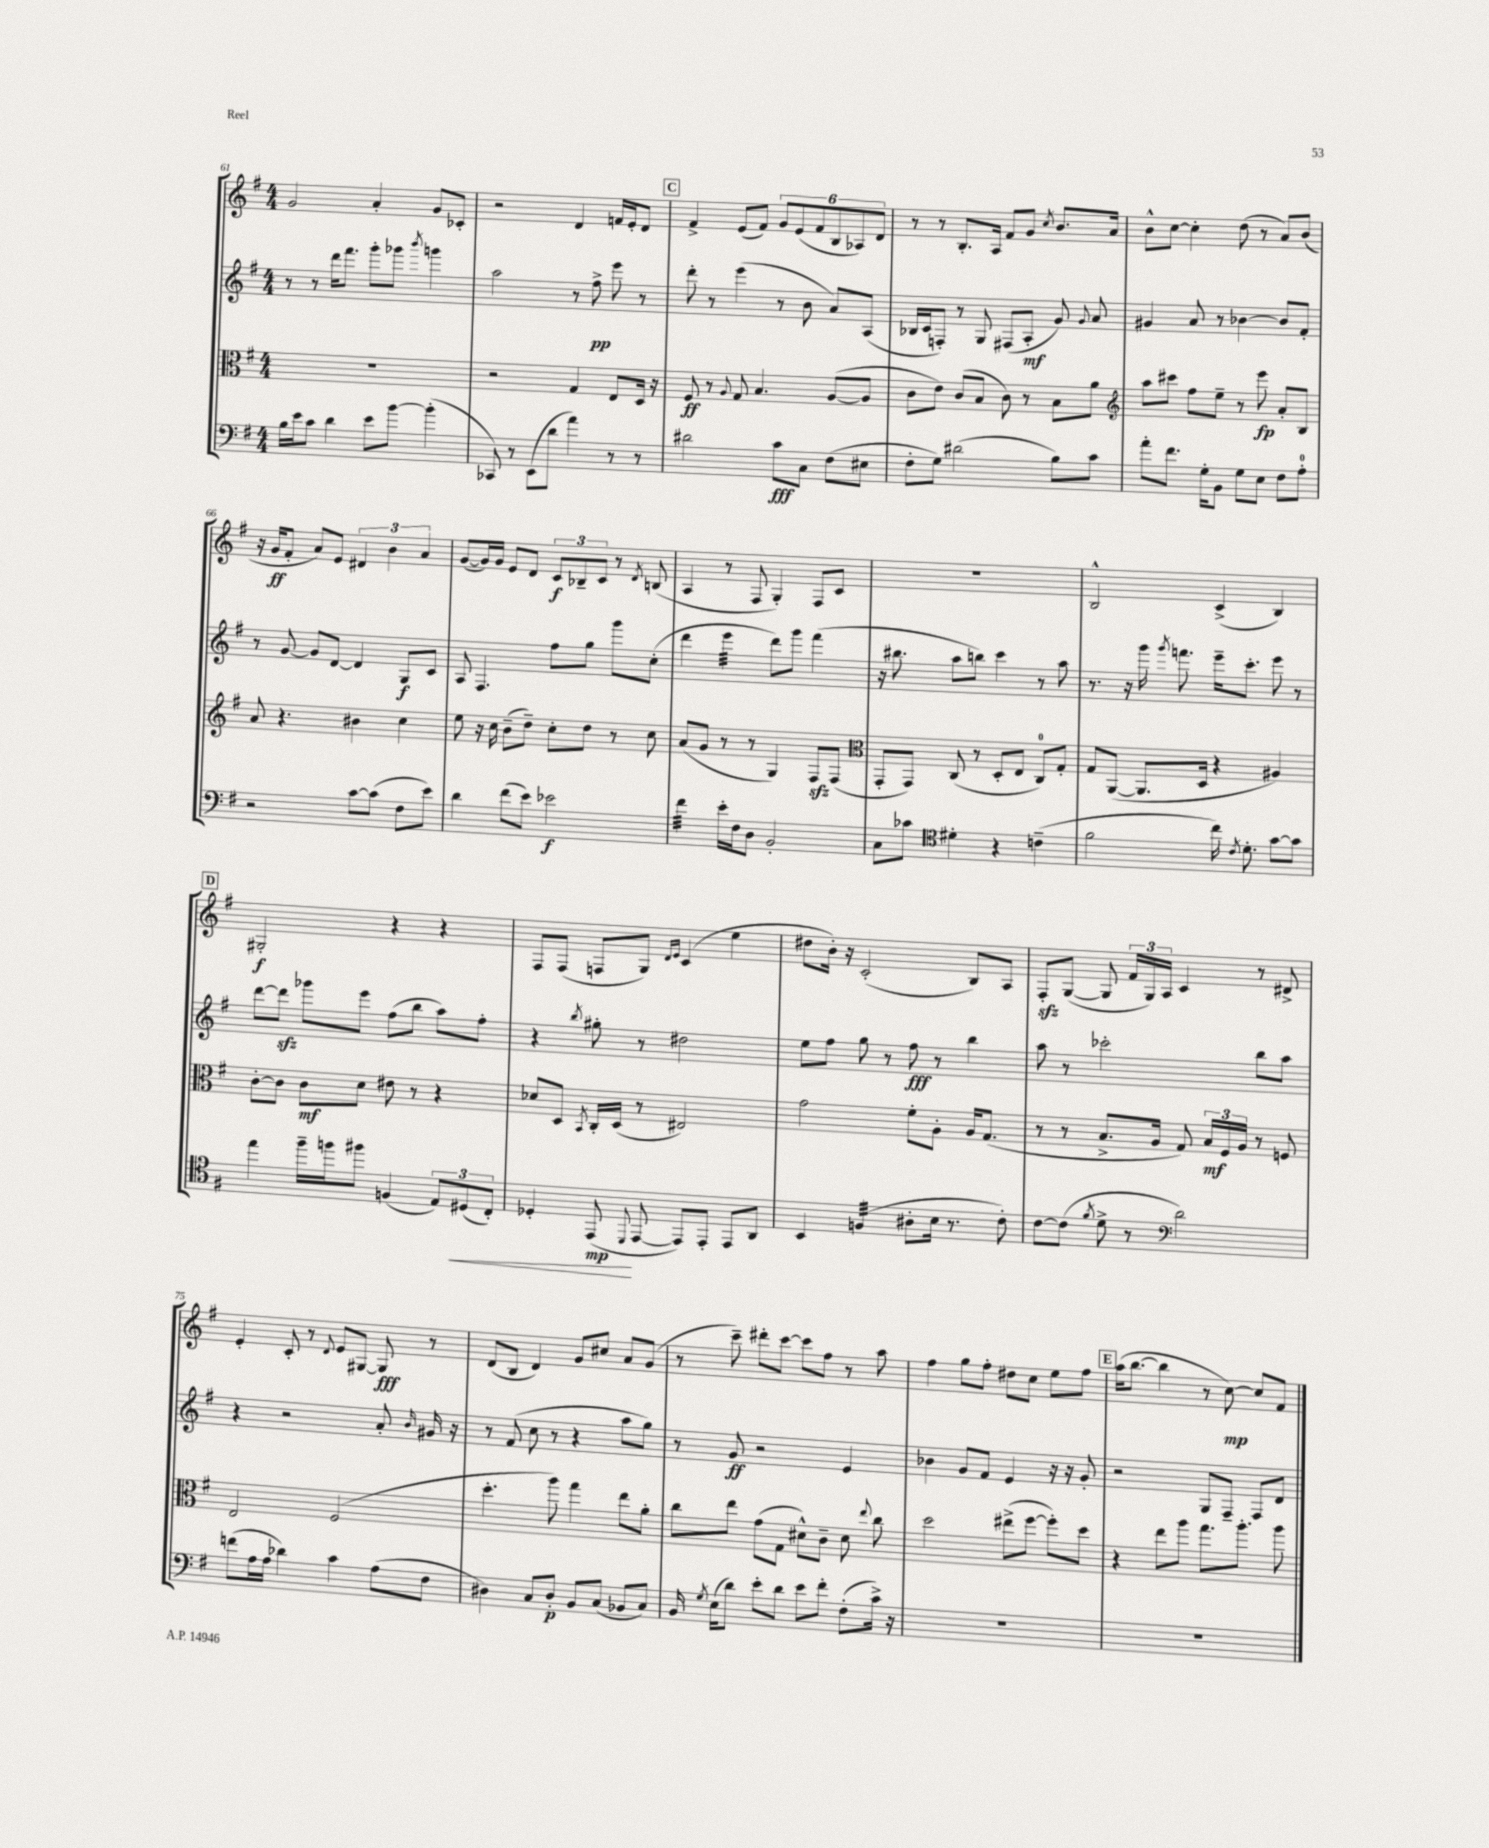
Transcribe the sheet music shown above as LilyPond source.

<<
\new StaffGroup <<
\new Staff = "s0" {
    \clef treble \key g \major \numericTimeSignature \time 4/4
    \autoBeamOff g'2 a'4-. g'8[ ces'8]-. |
    r2 d'4 f'16[ e'16-. d'8] |
    \mark \markup { \box "C" } fis'4-> e'8[( fis'8]) \tuplet 6/4 { g'8[ e'8( fis'8 b8 aes8) d'8] } |
    r8 r8 b8.[-. a16] fis'8[ g'8] \acciaccatura { c''8 } b'8.[ a'16] |
    b'8[-^ c''8]~ c''4-. d''8( r8 a'8[) b'8]( |
    r16 g'16[\ff fis'8]-. a'8[) e'8] \tuplet 3/2 { dis'4 b'4 a'4 } |
    g'8[~( g'16) g'16] e'8[ d'8] \tuplet 3/2 { c'8[\f bes8-- c'8] } r8 \acciaccatura { d'8 } b8( |
    a4 r8 fis8 g4-.) fis8[ c'8] |
    R1 |
    b2-^ c'4->( b4) |
    \mark \markup { \box "D" } gis2-.\f r4 r4 |
    fis8[ fis8]( f8[ g8]) \grace { d'16[ e'16] } c'4( e''4 |
    dis''8[ b'16]-.) r16 c'2-.( b8[) a8] |
    fis8[-.\sfz g8]~( g8 \tuplet 3/2 { fis'16[ g16) a16] } c'4 r8 dis'8-> |
    e'4-. c'8-. r8 \appoggiatura { d'8 } e'8[ gis8]~ gis8\fff r8 |
    d'8[( b8] d'4) g'8[ cis''8] a'8[ g'8]( |
    r8 c'''8--) dis'''8[-. c'''8]~ c'''8[ fis''8] r8 a''8 |
    fis''4 g''8[ fis''8]-. dis''8[ c''8] e''8[ fis''8] |
    \mark \markup { \box "E" } a''16[( b''8.]~ b''4 r8 c''8~\mp) c''8[ fis'8] \bar "|." |
}
\new Staff = "s1" {
    \clef treble \key g \major \numericTimeSignature \time 4/4
    \autoBeamOff r8 r8 d'''16[ fis'''8.] g'''8[-. ges'''8] \acciaccatura { b'''8 } g'''4 |
    a''2 r8 fis''8->\pp e'''8 r8 |
    \mark \markup { \box "C" } d'''8-. r8 e'''4( r8 b'8 a'8[) a8]( |
    bes16[ c'16 f8]-.) r8 g8 fis8[( a8]-.\mf g'8) \appoggiatura { g'8 } a'8 |
    gis'4 a'8 r8 bes'4~ bes'8[ fis'8]-. |
    r8 g'8~ g'8[ d'8]~ d'4 g8[\f c'8] |
    a8 fis4. fis''8[ g''8] g'''8[ c''8]-.( |
    d'''4 e'''4:32 d'''8[) g'''8] fis'''4( |
    r16 bis''8. a''8[ b''8]) c'''4 r8 a''8 |
    r8. r16 g'''16 \acciaccatura { g'''8 } f'''8. e'''16[-- c'''8.]-. e'''8 r8 |
    \mark \markup { \box "D" } d'''8[~ d'''8]\sfz ges'''8[ e'''8] fis''8[( b''8] a''8[) fis''8]-. |
    r4 \acciaccatura { b''8 } gis''8-. r8 dis''2 |
    e''8[ fis''8] g''8 r8 fis''8\fff r8 b''4 |
    a''8 r8 ces'''2-. b''8[ a''8] |
    r4 r2 a'8-. \grace { b'16 } gis'16 r16 |
    r8 fis'8( c''8 r8 r4 a''8[ g''8]) |
    r8 g'8\ff r2 e'4 |
    bes'4 g'8[ fis'8] e'4 r16 r16 g'8-. |
    \mark \markup { \box "E" } r2 g8[ fis8]-- fis8[ d'8] \bar "|." |
}
\new Staff = "s2" {
    \clef alto \key g \major \numericTimeSignature \time 4/4
    \autoBeamOff R1 |
    r2 g4 e8[ d16] r16 |
    \mark \markup { \box "C" } fis8\ff r8 \appoggiatura { a8 } g8 b4. a8[~( a8] |
    c'8[ e'8]) c'8[( b8] c'8) r8 b8[ a'8] |
    \clef treble a''8[ cis'''8] fis''8[ e''8]-- r8 e'''8\fp a'8[-. b8] |
    a'8 r4. bis'4 c''4 |
    e''8 r16 c''16 b'8[--( d''8]--) c''8[-. d''8] r8 c''8 |
    a'8[( g'8] r8 r8 g4) fis8[\sfz fis8]( |
    \clef alto g,8[-. g,8]) c8( r8 d8[-. e8] c8[-0) g8]-. |
    g8[ a,8]~( a,8.[ d16] r4 ais4) |
    \mark \markup { \box "D" } c'8[~-. c'8] c'8[\mf d'8] eis'8 r8 r4 |
    des'8[ d8] \acciaccatura { b,8 } c16[-. d16]( r8 eis2) |
    g'2 fis'8[-. a8]-. a16[ g8.]( |
    r8 r8 b8.[-> a16] g8) \tuplet 3/2 { b16[\mf fis16 a16] } r8 f8 |
    e2 fis2( |
    d''4.-. a''8) g''4 e''8[ a'8]-. |
    c''8[ e''8] g'8[( g8] dis'8[-^) c'8]-- dis'8 \appoggiatura { e''8 } c''8 |
    d''2 eis''8[->( fis''8]~ fis''8[-.) d''8] |
    \mark \markup { \box "E" } r4 e''8[ a''8] g''8.[ a''8.]-. a''8 \bar "|." |
}
\new Staff = "s3" {
    \clef bass \key g \major \numericTimeSignature \time 4/4
    \autoBeamOff b16[ e'16 c'8] d'4 e'8[ b'8]~ b'4-.( |
    ces,8) r8 e,8[( d'8] a'4) r8 r8 |
    \mark \markup { \box "C" } dis'2 c'8[\fff c8] fis8[( eis8] |
    fis8[-. g8]) dis'2( b8[) c'8] |
    a'8[-. fis'8.] g16[-. b,8] g8[ e8] fis8[ a8]-0-. |
    r2 c'8[~ c'8]( fis8[ e'8]) |
    d'4 fis'8[( e'8]) ees'2\f |
    fis'4:32 e'16[-. fis16 d8] b,2-. |
    c8[ ces'8] \clef tenor dis'4-. r4 c'4--( |
    fis'2 c''16) \acciaccatura { c'8 } d'8.-. g'8[~ g'8] |
    \mark \markup { \box "D" } e''4 fis''16[-- f''16 fis''8] f4( \tuplet 3/2 { e8[) dis8\<( c8]-.) } |
    des4-. e,8\mp\!( \appoggiatura { d,8 } e,8~ e,8[) e,8]-. e,8[ a,8] |
    b,4 f4:32( ais8[-. b16] r8. c'8-.) |
    c'8[~ c'8]( \acciaccatura { fis'8 } d'8-> r8 \clef bass d'2) |
    f'8[( a16 a16] des'4) c'4 a8[( fis8] |
    dis4) c8[ dis8]-.\p b,8[ c8]( bes,8[ c8]) |
    b,16 \acciaccatura { g8 } e16[( d'8]) e'8[-. d'8] e'8[ fis'8]-. fis8[-.( c'16]->) r16 |
    R1 |
    \mark \markup { \box "E" } R1 \bar "|." |
}
>>
>>
\layout { \context { \Score currentBarNumber = #61 } }
